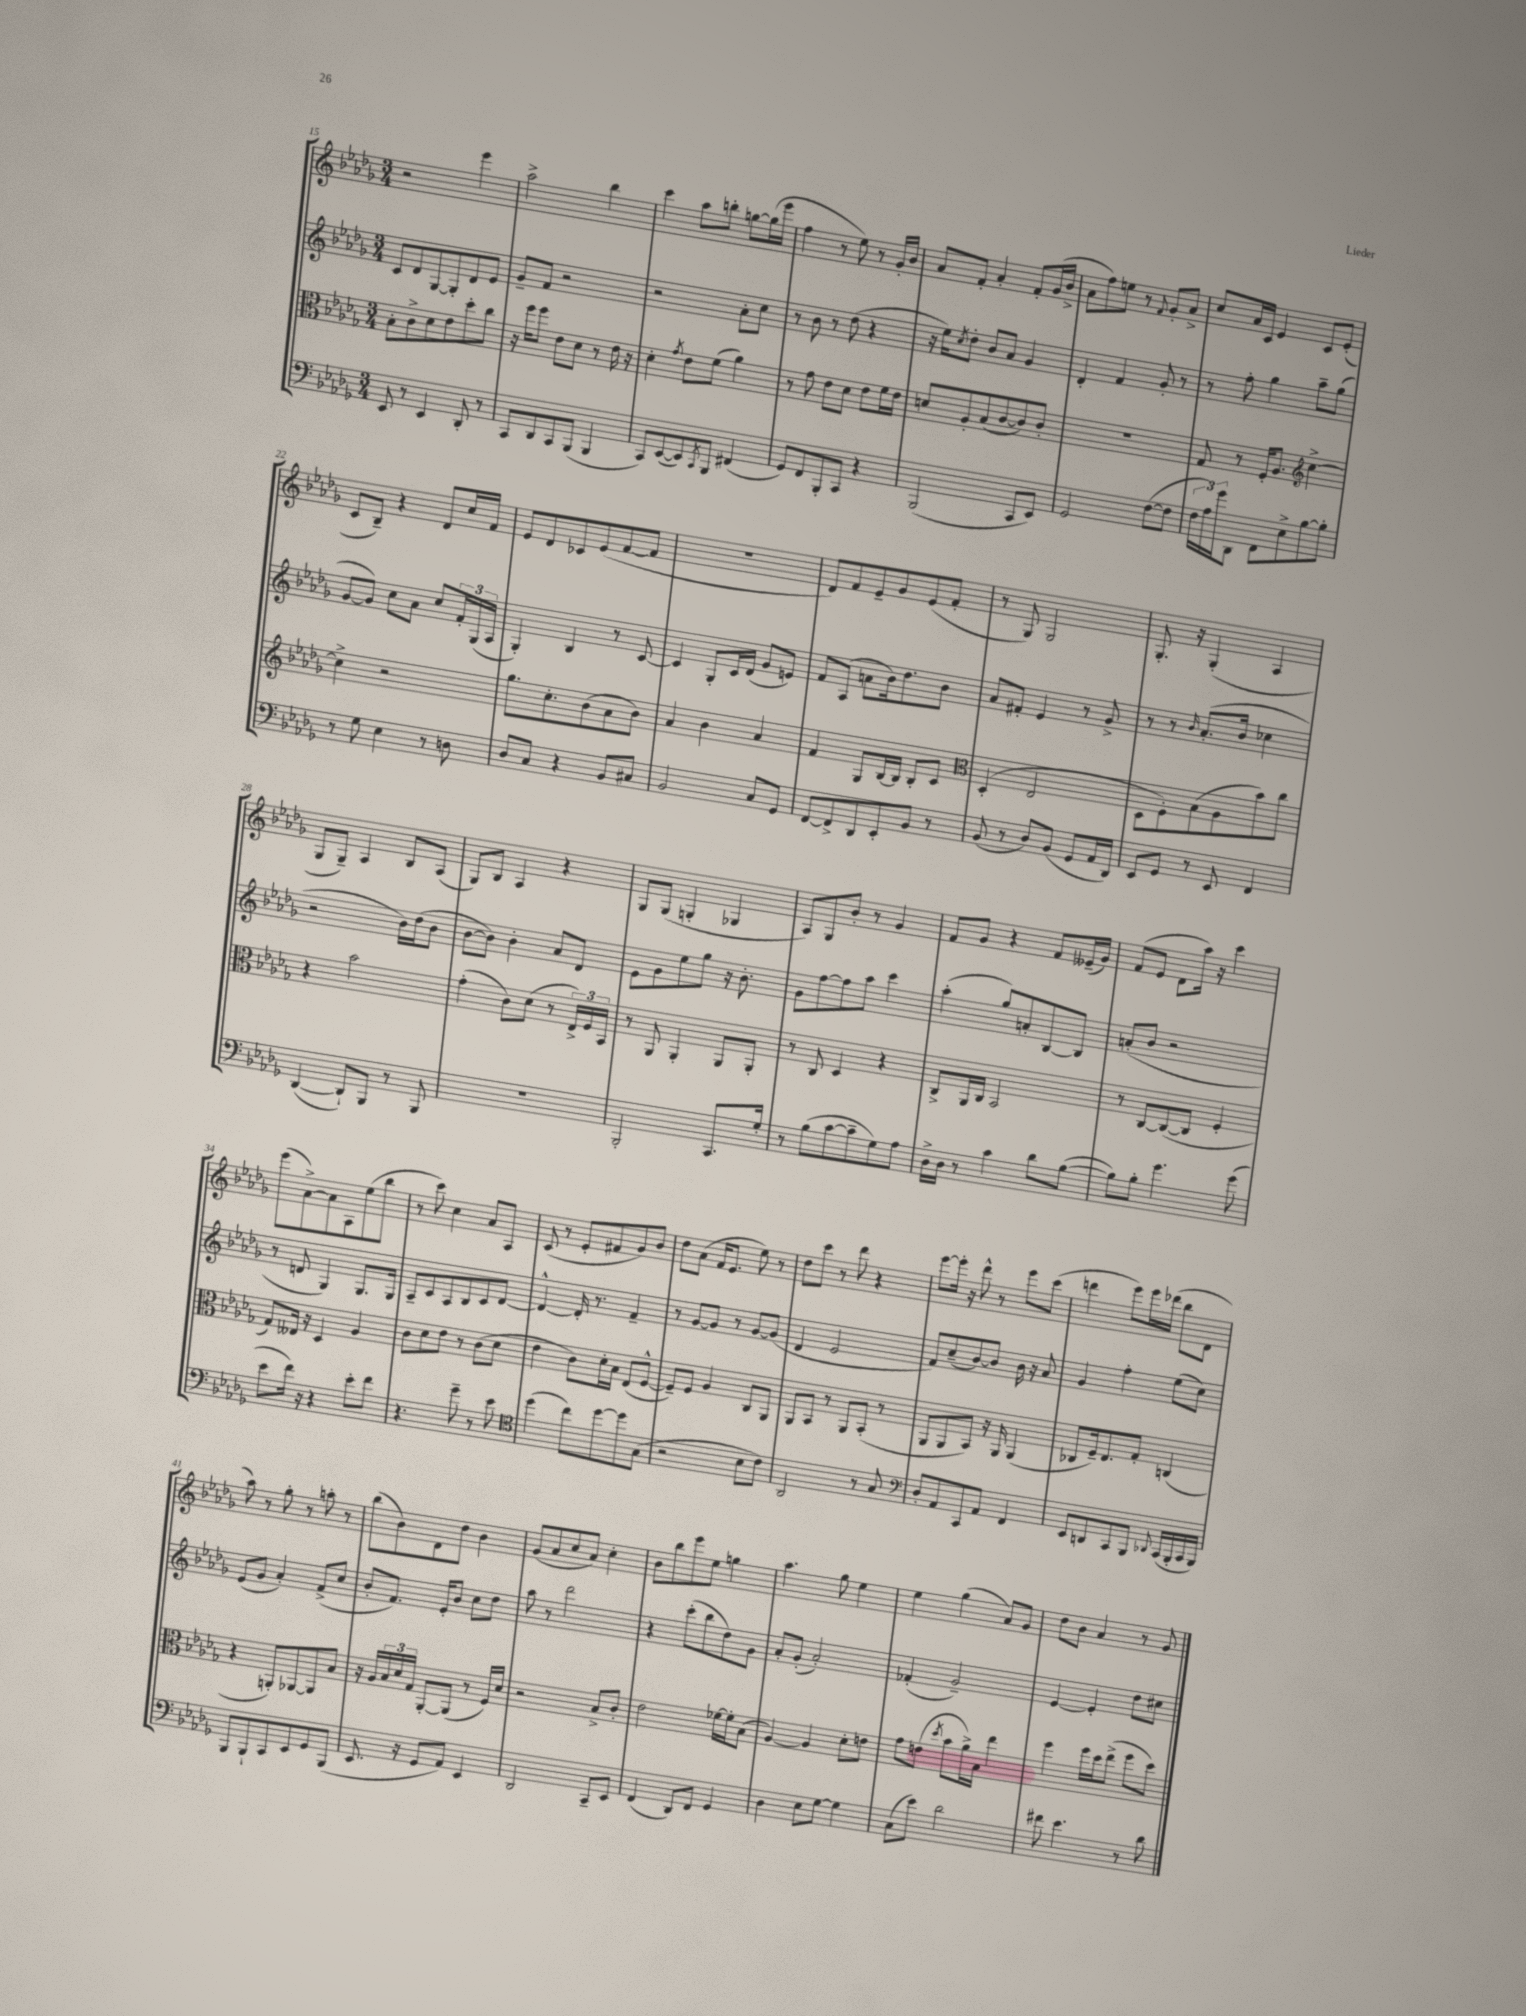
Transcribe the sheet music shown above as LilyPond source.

<<
\new StaffGroup <<
\new Staff = "s0" {
    \clef treble \key des \major \numericTimeSignature \time 3/4
    r2 ees'''4 |
    aes''2-> bes''4 |
    c'''4 aes''8 b''8-. g''8~ g''16( ees'''16 |
    f''4 r8 ees''8) r8 ges'16-. bes'16 |
    aes'8 f'8-. aes'4-. f'8-. ges'16( bes'16-> |
    aes'8 f''8) e''8 r8 \appoggiatura { f'8 } ges'8-. aes'8-> |
    c''8 aes'16 c'16 ees'4 c'8 ees'8-.( |
    c'8 bes8--) r4 des'8 c''16 f'16 |
    ees'8 des'8 ces'8 ees'8( f'8~ f'8 |
    R2. |
    des'8) f'8 ees'8-- ges'8 ees'8( f'8-. |
    r8 ges8) ges2 |
    ges8.-. r16 ges4-.( aes4 |
    ges8 ges8--) aes4 bes8 aes8( |
    ges8) bes8 aes4 r4 |
    ges8 ges8( g4-. ges4 |
    aes8) ges8 bes'8-. r8 ges'4 |
    f'8 ges'8 r4 f'8 eeses'16--( ges'16) |
    f'8( ees'8 des'8 aes''16) r16 c'''4 |
    ees'''8( aes'8~->) aes'8 aes8 ees''8( bes''8 |
    r8 c'''8) c''4 aes'8 aes8 |
    c'8( r8 ees'8-. fis'8 ges'8) bes'8 |
    des''8 aes'8( f'16 ees'8. ees''8) r8 |
    des''8 c'''8 r8 des'''8 r4 |
    ees'''8~ ees'''16-. r16 des'''8-^ r8 ees'''8 c'''8( |
    d'''4 ees'''8) ees'''16 des'''16( bes''8 des'8 |
    aes''8) r8 ges''8-. r8 a''8-. r8 |
    bes''8( bes'8) des'8 des''8 bes'4 |
    ges'8( aes'8 c''8 aes'8) c''4-. |
    bes'8 bes''8 ees'''8 ees''8 g''4 |
    aes''4. ges''8 ees''4 |
    ees''4 ges''4( aes'8) ges'8 |
    des''8 bes'8 aes'4 r8 ges'8 \bar "|." |
}
\new Staff = "s1" {
    \clef treble \key des \major \numericTimeSignature \time 3/4
    c'8 des'8 ges8~ ges8-. des'8 ees'8 |
    ges'8-- f'8 r2 |
    r2 aes'8-. c''8 |
    r8 bes'8 r8 des''8( r4 |
    r16 ees''16) \acciaccatura { c''8 } des''8-. bes'8 aes'8 ges'4 |
    des'4-. f'4 ges'8-. r8 |
    r8 f''8-. ges''4 aes''8-- ges''8( |
    ges'8~ ges'8) c''8 aes'8 c''8 \tuplet 3/2 { f'16-. ges16( aes16 } |
    ges4-.) bes4 r8 c'8~ |
    c'4 ges8-. c'16 des'16( ges'8 e'8) |
    f'8 aes8( a'8 bes'16) des''8. bes'8 |
    aes'8 fis'8-. ees'4 r8 ges'8-> |
    r8 r8 \grace { bes'16 } aes'8.-.( bes'16 ces''4 |
    r2 bes'16) des''16( bes'8 |
    bes'8~ bes'8) bes'4-. aes'8 des'8 |
    ees'8 ges'8 ees''8 ges''8 r16 bes'8.-. |
    ges'8 f''8~ f''8 aes''8 c'''4 |
    aes''4-.( ges''8) a'8-. bes8~ bes8 |
    a'8-.( bes'8 r2 |
    r8 d'8 ges4) ges8. ges16 |
    aes8-- c'8 aes8 bes8 c'8 des'8~ |
    des'4~-^ des'16-. r8. f'4-- |
    r8 ges'8~ ges'8 r8 ges'8~ ges'8( |
    des'4 ees'2 |
    f'8) c''8--( bes'8~) bes'8 bes'16 r16 aes'8 |
    ges'4 f''4-. ees''8( c''8) |
    ees'8( ges'8 aes'4-.) f'8->( c''8 |
    bes'8-. f'8.) ees'16-. bes'8 c''8 des''8 |
    aes''8 r8 des'''2 |
    r4 c'''8-.( bes''8 des''8) ges'8 |
    aes'8-. ges'8-.( aes'2-.) |
    fes'4-.( ges'2--) |
    ees'4~ ees'4-. des''8 cis''8 \bar "|." |
}
\new Staff = "s2" {
    \clef alto \key des \major \numericTimeSignature \time 3/4
    bes8-. c'8-> des'8 ees'8 des''8-. c''8 |
    r16 f''16 f''8 ees'8 des'8 r8 ees'16 r16 |
    des'4-. \acciaccatura { ges'8 } ees'8 f'8( aes'4) |
    r8 ges'8 ees'8 des'8 ees'8 f'16 ees'16 |
    d'8 aes8-. bes8( c'8~ c'8) c'8-. |
    R2. |
    ges8 r8 f16-. aes8. \clef treble c''4~-> |
    c''4-> r2 |
    ges''8. c''8.-. bes'8( aes'8 bes'8) |
    aes'4 bes'4 aes'4 |
    f'4 ges8 bes16~ bes16 bes8-. c'8 |
    \clef alto des4-.( ees2 |
    des8 f8-.) bes8( aes8 bes'8) c''8 |
    r4 bes'2 |
    ges'4-.( c'8) des'8( r8 \tuplet 3/2 { ees16->) f16 bes,16 } |
    r8 aes,8 aes,4-. aes,8 aes,8-. |
    r8 c8 des4 r4 |
    c8-> aes,16 c16 bes,2 |
    r8 c8~ c8~( c8 f4-. |
    ges8) eeses16 r16 des4 aes4 |
    c'8 des'8 ees'8 r8 c'8( des'8 |
    ees'4 c'8) des'16-. bes16 ees8( f8~-^ |
    f8--) f8 aes4 c8 aes,8 |
    aes,8 bes,8 r8 aes,8 bes,8-.( r8 |
    aes,8 aes,8 bes,8) r16 aes,16 aes,4( |
    ces8 f16--) ees8. ges8-. c4( |
    r4 a,8-.) aes,8~ aes,8 bes8 |
    r16 aes16 \tuplet 3/2 { bes16 des'16 ges16 } aes,8~-. aes,8( r8 f16) des'16 |
    r2 bes8-> c'8-. |
    ees'2 fes'16~ fes'16-. bes8( |
    aes4~) aes4 des'8-. e'8 |
    ges'8 e'8( \acciaccatura { des''8 } bes'8 aes'16->) bes16 ees''4 |
    f''4 f''16 des''16 ees''8->( f''8 des''8) \bar "|." |
}
\new Staff = "s3" {
    \clef bass \key des \major \numericTimeSignature \time 3/4
    ees,8 r8 ees,4 des,8-. r8 |
    c,8 des,8 c,8 bes,,8( bes,,4 |
    c,8) ees,8~( ees,8) \acciaccatura { c,8 } bes,,8 fis,4( |
    ges,8) f,8 bes,,8-. c,8 r4 |
    bes,,2( c,8 ees,8) |
    ges,2 f8~( f8 |
    \tuplet 3/2 { f16 aes16) ges'16 } des,8 f,8 ees8-> bes8~ bes8-. |
    r8 ges8 ees4 r8 d8 |
    des8 c8 r4 bes,8 cis8 |
    bes,2 c8 ges,8 |
    f,8~ f,8-> des,8 ees,8-. bes,8 r8 |
    bes,8( r8 des8) bes,8( ges,8 aes,16 des,16) |
    ees,8 ges,8 r8 ees,8 f,4 |
    des,4~( des,8-!) bes,,8 r8 bes,,8 |
    R2. |
    bes,,2-. c,8. ges16-. |
    r8 bes8( c'8~ c'8-- ges8) aes8 |
    des16-> des16 r8 c'4 des'8 bes8~( |
    bes8) bes8-. ges'4. ges'8( |
    ees'8 f'16) r16 r4 ees'8-. f'8 |
    r4. ges'8-- r8 ees'8 |
    \clef tenor des''4( c''8) des''8~ des''8 ges8( |
    r2 bes8 c'8) |
    aes,2 r8 ges8 |
    \clef bass des8-. aes,8 c,8 aes,8 f,4 |
    ees,8 d,8 c,8 bes,,8 \appoggiatura { des,8 } c,16( bes,,16-. c,16 bes,,16) |
    bes,,8 bes,,8-! c,8 ees,8 ges,8 bes,,8( |
    ees,8. r16 ges,8 aes,8) ees,4 |
    des,2 c,8-- ees,8 |
    f,4( des,8) f,8 ges,4 |
    des4 ees8 ges8~ ges4 |
    c8( ees'8) des'2 |
    fis'8 ees'4. r8 des'8 \bar "|." |
}
>>
>>
\layout { \context { \Score currentBarNumber = #15 } }
